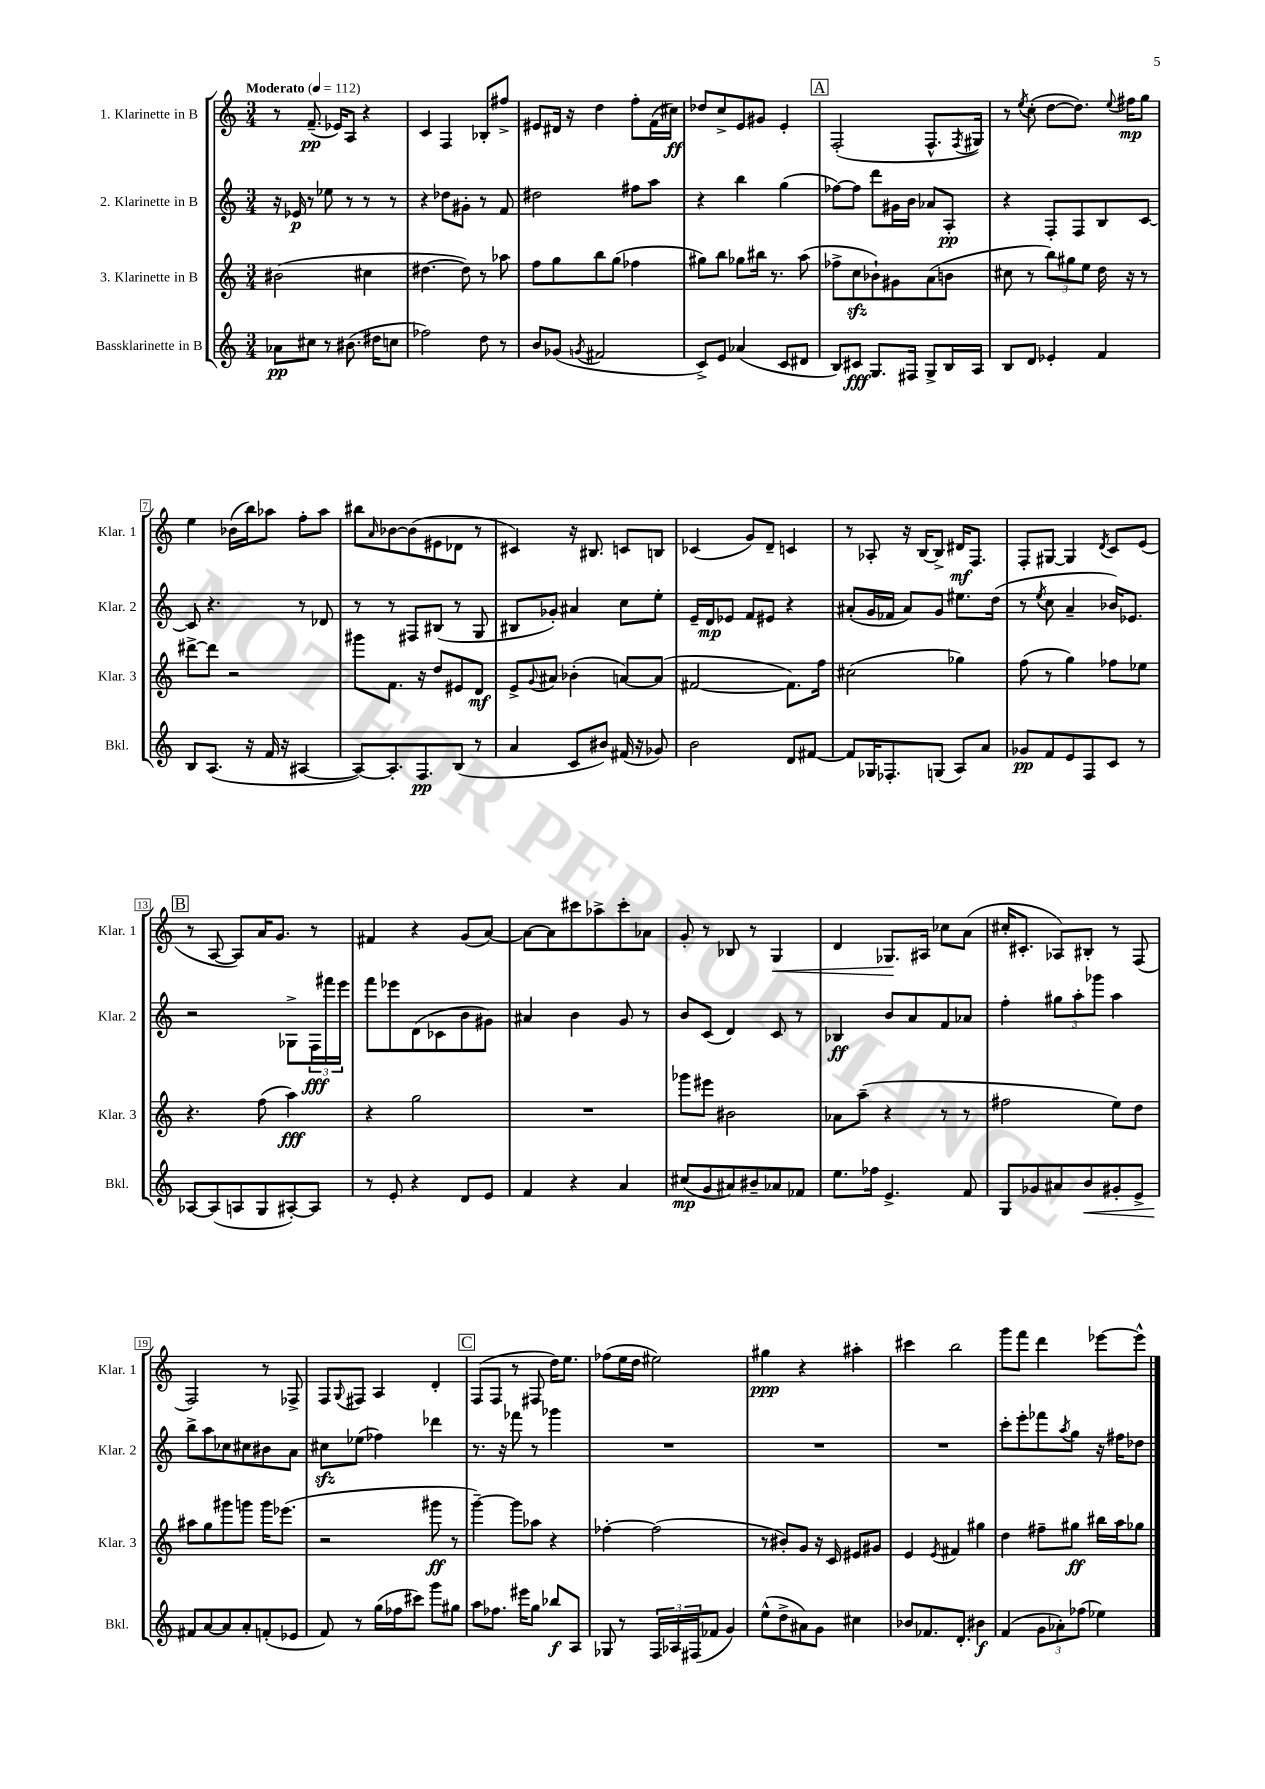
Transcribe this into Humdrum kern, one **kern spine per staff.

**kern	**kern	**kern	**kern
*staff4	*staff3	*staff2	*staff1
*clefG2	*clefG2	*clefG2	*clefG2
*k[]	*k[]	*k[]	*k[]
*M3/4	*M3/4	*M3/4	*M3/4
*MM112	*MM112	*MM112	*MM112
8a-\L	(2b#\	16r	8r
.	.	16e-/	.
8cc#\J	.	8r	(8.f~/
8r	.	8ee-\	.
.	.	.	16e-/LK)
(8.b#\	.	8r	8A/J
.	4cc#\	8r	4r
16dd#\LK	.	.	.
8cc\J	.	8r	.
=	=	=	=
2ff-\)	[4.dd#\	4r	4c/
.	.	8dd-\L	4F/
.	8dd#\])	8g#'\J	.
8dd\	8r	8r	8B-'/L
8r	8aa-\	8f/	8ff#^/J
=	=	=	=
8b/L	8ff\L	2dd#\	8e#/L
(8g-/J	8gg\	.	16d#/Jk
.	.	.	16r
8qg/	.	.	.
2f#/	8bb\	.	4dd\
.	(8gg\J	.	.
.	4ff-\	8ff#\L	8ff'\L
.	.	8aa\J	(16f\L
.	.	.	16cc#\JJ)
=	=	=	=
8c^/L)	8gg#\L)	4r	8dd-/L
8e/J	8bb\J	.	8cc^/
(4a-/	8gg-\L	4bb\	8e/
.	16bb#\Jk	.	8g#/J
.	8.r	.	.
8c/L	.	(4gg\	4e'/
8d#/J	(8aa\	.	.
=	=	=	=
8B/L)	8ff-^\L	[8ff-\L)	(2F'/
8c#/J	8cc\	8ff-\]J	.
8.G/L	8b-`\)	8ddd\L	.
.	8g#\	16g#\L	.
16F#/Jk	.	16b\JJ	.
8G^/L	(8a\	8a-/L	8.F^^/L
16B/L	8b\J	8A'/J	.
.	.	.	8qF/
16A/JJ	.	.	16G#/Jk)
=	=	=	=
8B/L	8cc#\	4r	8r
.	.	.	8qee/
8d/J	8r	.	(8cc'\
4e-'/	12bb\L)	8F'/L	[8dd\L
.	12gg#\	.	.
.	.	8F/	8.dd\]J)
.	12ee\J	.	.
4f/	16dd\	8B/	.
.	.	.	8qqee/
.	16r	.	16ff#\LK
.	8r	[8c/J	8gg\J
=	=	=	=
8B/L	[8ddd#^\L	8c/]	4ee\
(8.A/J	8ddd#\]J	4.r	.
.	2r	.	(16b-\LL
16r	.	.	16bb\J)
16f/	.	.	8aa-\J
16r	.	.	.
[4A#/	.	8r	8ff'\L
.	.	8d-/	8aa-\J
=	=	=	=
8A#/_L)	8ggg#\L	8r	8bb#\L
.	.	.	16qqa/
8.A#'/]	8.f\J	8r	[8b-\
.	.	8F#/L	(8b-\]
8.F/	16r	.	.
.	8dd/L	(8B#/J	8e#\
(8B/J	8e#/	8r	8d-\J
8r	8d/J	8G/	8r
=	=	=	=
4a/	8e^/L	8B#/L	4c#/)
.	8qqg/	.	.
.	8a#/J	8g-'/J)	.
8c/L	(4b-'\	4a#/	16r
.	.	.	8.B#/
8b#/J)	.	.	.
(16f#/	[8a/L)	8cc\L	8c/L
16r	.	.	.
8g-/)	(8a/]J	8ee'\J	8B/J
=	=	=	=
2b\	[2f#/	16e~/LL	(4c-/
.	.	16d/J	.
.	.	8e-/J	.
.	.	8f/L	8g/L)
.	.	8e#/J	8d~/J
8d/L	8.f#\]L)	4r	4c/
[8f#/J	.	.	.
.	16ff\Jk	.	.
=	=	=	=
8f#/]L	(2cc#\	(8a#'/L	8r
16G-/K	.	16g/L	8A-'/
8.F-'/	.	16f-/JJ	.
.	.	8a#/L)	16r
.	.	.	[16B/LK
(8G/J	.	8g/J	8B^/]J
8A/L)	4gg-\)	8.ee#\L	16d#/LK
.	.	.	8.F/J
8a/J	.	.	.
.	.	(16dd\Jk	.
=	=	=	=
8g-/L	(8ff\	8r	8F'/L
.	.	8qee/	.
8f/	8r	8cc\	[8G#/J
8e/	4gg\)	4a~/	4G#/]
8F/	.	.	.
.	.	.	8qd/
8c/J	8ff-\L	16b-/LK)	8c/L
.	.	8.e-/J	.
8r	8ee-\J	.	(8e/J
=	=	=	=
[8A-/L	4.r	2r	8r
(8A-/]	.	.	[8A/
8A/	.	.	8A/]L)
8G/	(8ff\	.	16a/K
.	.	.	8.g/J
[8A#'/)	4aa\)	8G-^\L	.
8A#/]J	.	24F\L	8r
.	.	24fff#\	.
.	.	24eee\JJ	.
=	=	=	=
8r	4r	8fff\L	4f#/
8e'/	.	8eee-\	.
4r	2gg\	(8d\	4r
.	.	8c-\	.
8d/L	.	8b\	(8g/L
8e/J	.	8g#\J)	[8a/J)
=	=	=	=
4f/	2.r	4a#/	8a\_L
.	.	.	8a\]
4r	.	4b\	8ccc#\
.	.	.	8aa-^\
4a/	.	8g/	8ccc#'\
.	.	8r	8a-\J
=	=	=	=
(8cc#/L	8ggg-\L	8b/L	8g'/
8g/	8eee#\J	(8c/J	8r
8a#/)	2b#\	4d/)	8B-/
8b#~/	.	.	8r
8a-/	.	8c/	4G/
8f-/J	.	8r	.
=	=	=	=
8.ee\L	8a-\L	4B-/	4d/
.	(8aa~\J	.	.
16ff-\Jk	.	.	.
4.e^/	4r	8b/L	8.G-/L
.	.	8a/	.
.	.	.	16A#/Jk
.	8r	8f/	8cc-\L
8f/	8r	8a-/J	(8a\J
=	=	=	=
8G/L	2ff#\	4ff'\	16cc#'/LK
.	.	.	8.c#'/J
8g-/	.	.	.
8a#/	.	12gg#\L	8A-/L)
.	.	12aa'\	.
8b/	.	.	8B#'/J
.	.	12ggg-\J	.
8g#'/	8ee\L)	4aa\	8r
8e^/J	8dd\J	.	(8F/
=	=	=	=
8f#/L	8aa#\L	8bb^\L	2F/)
[8a/	8gg\	8aa\	.
8a/]	8ggg#\	8cc-\	.
8a'/	8ggg\J	8cc#\	.
(8f'/	16ggg\LK	8b#\	8r
.	(8.eee-\J	.	.
8e-/J	.	8a\J	8F-^/
=	=	=	=
8f/)	2r	8cc#\L	8F/L
.	.	.	8qqG/
8r	.	(8ee-\J	8F#/J
(16gg\LL	.	4ff-\)	4A/
16ff-\J	.	.	.
8ccc#\J)	.	.	.
8ggg\L	8ggg#\	4ddd-\	4d'/
8gg#\J	8r	.	.
=	=	=	=
8aa\L	[4ggg~\)	8.r	(8F/L
8.ff-\J	.	.	8F/J
.	.	16r	.
.	8ggg\]L	8fff-\	8r
16eee#\LK	.	.	.
8gg\J	8aa-\J	8r	8F#/
8bb-/L	4r	4ggg-\	16dd\LK)
.	.	.	8.ee\J
8A/J	.	.	.
=	=	=	=
8G-/	[4ff-'\	2.r	(8ff-\L
8r	.	.	16ee\L
.	.	.	16dd\JJ
24F/LL	(2ff-\]	.	2ee#\)
24A-/	.	.	.
(24F#/J	.	.	.
8f-/J	.	.	.
4g/)	.	.	.
=	=	=	=
(8ee^^\L	8r	2.r	4gg#\
8dd^\	8b#'/L)	.	.
8a#\)	8g/J	.	4r
8g\J	16r	.	.
.	16c/	.	.
4cc#\	8e#/L	.	4aa#'\
.	8g#/J	.	.
=	=	=	=
8b-/L	4e/	2.r	4ccc#\
8.f-/	.	.	.
.	8qe/	.	.
.	4f#/	.	2bb\
8.d'/J	.	.	.
4b#\	4gg#\	.	.
=	=	=	=
(4f/	4dd\	8ccc'\L	8ggg\L
.	.	8eee'\	8fff\J
12g\L	8ff#~\L	8fff-\	4ddd\
12a-'\)	.	.	.
.	.	8qaa/	.
.	8gg#\J	8gg\J	.
(12ff-\J	.	.	.
4ee-\)	16bb#\LL	16r	[8eee-\L
.	16aa\J	16ff#\LK	.
.	8gg-\J	8dd-\J	8eee-^^\]J
==	==	==	==
*-	*-	*-	*-
